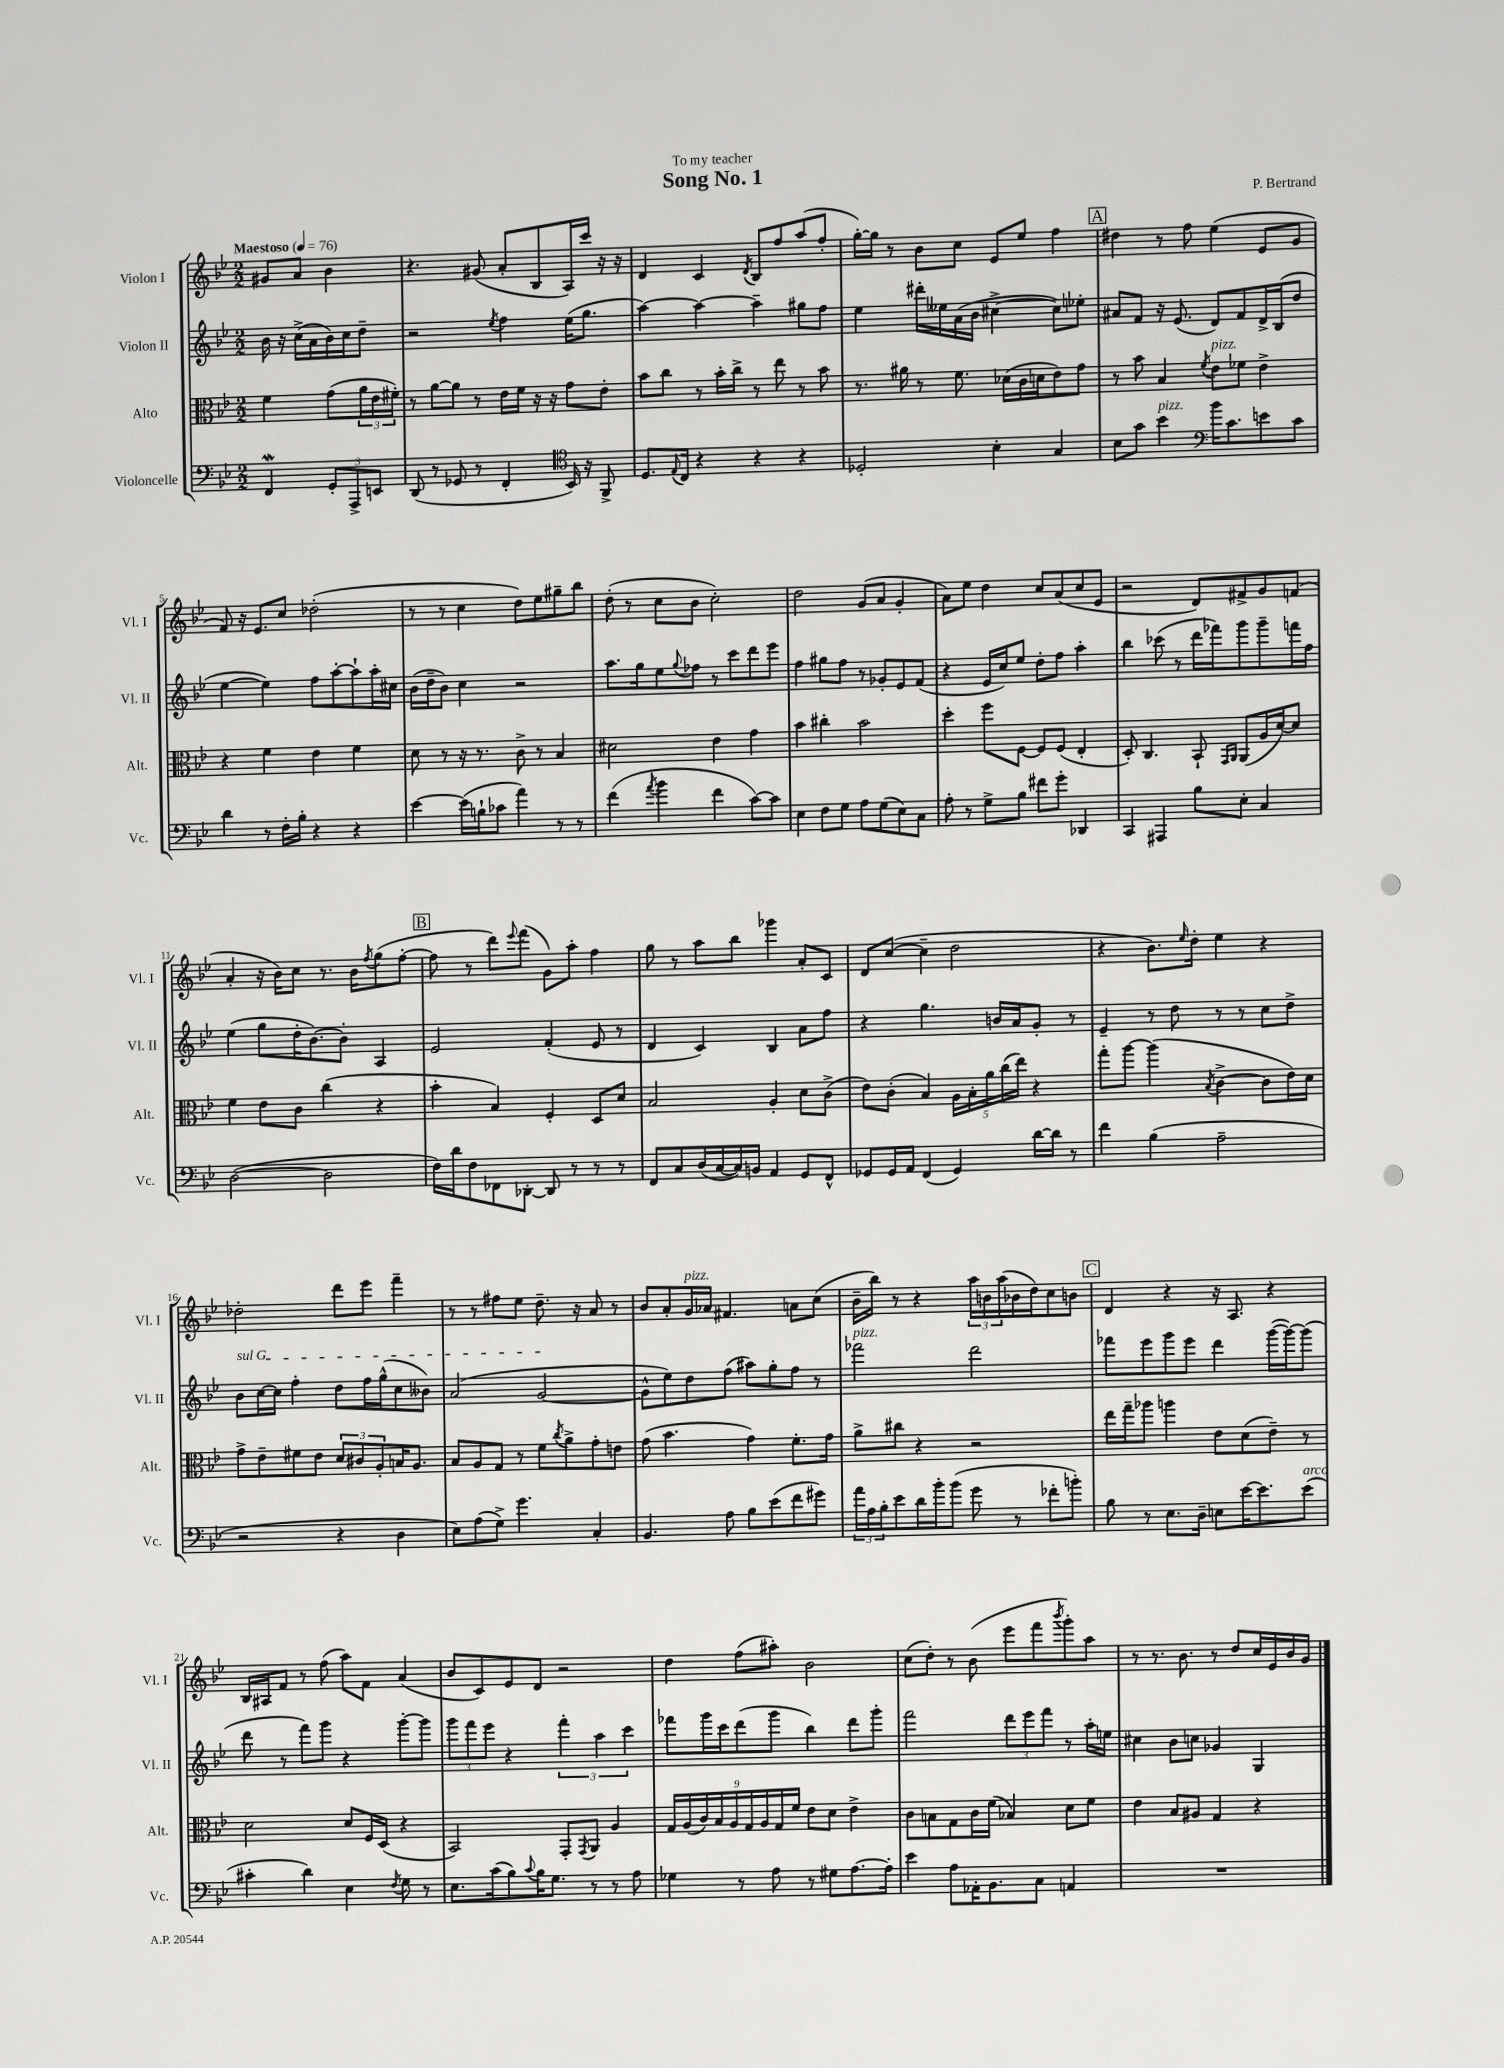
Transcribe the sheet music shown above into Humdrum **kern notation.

**kern	**kern	**kern	**kern
*staff4	*staff3	*staff2	*staff1
*clefF4	*clefC3	*clefG2	*clefG2
*k[b-e-]	*k[b-e-]	*k[b-e-]	*k[b-e-]
*M2/2	*M2/2	*M2/2	*M2/2
*MM76	*MM76	*MM76	*MM76
4FF	4f	16b-	8g#
.	.	16r	.
.	.	(16cc^	8a
.	.	16a	.
12GG'	(8g	16b-)	4b-
.	.	16cc	.
12AAA^	.	.	.
.	24a	8dd~	.
12EE	24e-	.	.
.	24f#')	.	.
=	=	=	=
(8DD	8r	2r	4.r
8r	[8a	.	.
8GG-	8a]	.	.
8r	8r	.	(8g#
.	.	8qee-	.
4FF'	16e-	4ff	8a'
.	16f	.	.
.	16r	.	8B-
.	16r	.	.
*clefC4	*	*	*
16BB-)	8g	(16ee-	16A)
16r	.	8.gg	16ccc
8FF^	8e-'	.	16r
.	.	.	16r
=	=	=	=
8.D	8b-	[4aa)	4d
.	8cc	.	.
8qqE-	.	.	.
16C	.	.	.
4r	8r	4aa_	4c
.	16b-'	.	.
.	16cc^	.	.
.	.	.	8qd
4r	8r	4aa~]	8B-
.	8ee-	.	8ff
4r	8r	8gg#	(8aa
.	8b-	8ff	8ff'
=	=	=	=
2D-'	8.r	4ee-	[16gg')
.	.	.	16gg]
.	.	.	8r
.	16a#	.	.
.	8r	16ddd#'	8b-
.	.	16ee--	.
.	8.f	(16a	8cc
.	.	16b-	.
4B-'	.	[4cc#^	8e-
.	(16d-	.	.
.	16c	.	8ee-
.	16d	.	.
4G	8e-)	8cc#])	4ff
.	8g	8ee-'	.
=	=	=	=
8B-	8r	8a#	4dd#
8g	8b-	8f	.
4b-	4B-	16r	8r
.	.	(8.e-	.
.	.	.	8ff
*clefF4	*	*	*
.	8qf	.	.
16b-	8e-	8d)	(4ee-
8.c	.	.	.
.	8f-	8f	.
8e	4e-^	16d^	8e-
.	.	(16B-	.
8c	.	8dd	8g
=	=	=	=
4d	4r	[4ee-	8f)
.	.	.	16r
.	.	.	8.e-
8r	4f	4ee-])	.
16F'	.	.	8cc
16B-'	.	.	.
4r	4e-	8ff	(2dd-'
.	.	[8aa'	.
4r	4f	8aa`]	.
.	.	16aa'	.
.	.	16cc#	.
=	=	=	=
[4e-	8d	(16b-	8r
.	.	16dd~	.
.	8r	8b-)	8r
(16e-]	16r	4cc	4cc
16B`	8.r	.	.
8c-	.	.	.
4a)	8c^	2r	8dd)
.	8r	.	8ee-
8r	4B-	.	8gg#~
8r	.	.	8bb-
=	=	=	=
(4f	2d#	8.aa	(8dd'
.	.	.	8r
.	.	16gg	.
8qa	.	.	.
4b-	.	8ee-	8cc
.	.	8qqgg	.
.	.	8ff-	8b-
4f	4e-	8r	2cc')
.	.	8ccc	.
[8c)	4g	8ddd	.
8c]	.	8eee-	.
=	=	=	=
4E-	4b-	4ff	2dd
8F	4cc#'	8gg#	.
8G	.	8ff	.
8A	2b-	8r	(8g
(8G	.	8g-'	8a
8E-)	.	8e-	4g'
8C	.	(8f	.
=	=	=	=
8A'	4dd'	4r	8a)
8r	.	.	8ee-
8G^	8ff	16e-	4dd
.	.	16cc)	.
8B-	[8F	8ee-	.
8f#	8F]	8dd'	8cc
8g'	(8F	8ff	(8a
4DD-	4E-'	4aa'	8cc
.	.	.	8e-
=	=	=	=
4CC	8D')	4bb-	2r
.	4.C	.	.
4AAA#	.	(8ccc-	.
.	.	8r	.
8B-	8BB-`	16ddd	8d)
.	.	16fff-)	.
.	16qqGG	.	.
.	16qqAA	.	.
8E-'	(8AA	8ggg	8f#^
4C	16A	8ggg~	8g
.	[16d)	.	.
.	8d]	16fff	(8f
.	.	16ff	.
=	=	=	=
([2D	4f	(4ee-	4a'
.	8e-	8gg	16r
.	.	.	16b-)
.	8c	16dd'	8cc
.	.	[8.b-)	.
2D]	(4cc	.	8.r
.	.	8b-']	.
.	.	.	16b-
.	.	.	8qff
.	4r	4A	(8gg
.	.	.	[8ff'
=	=	=	=
16F)	4b-'	2e-	8ff]
16d	.	.	.
8F	.	.	8r
8FF-	4B-)	.	8ddd)
.	.	.	8qqeee-
[8DD-'	.	.	(8fff
8DD-]	4F'	(4f'	8g)
8r	.	.	8aa'
8r	8D	8e-	4ff
8r	8d	8r	.
=	=	=	=
8FF	2B-	4d	8gg
8C	.	.	8r
(16D	.	4c)	8aa
[16C	.	.	.
16C])	.	.	8bb-
16BB	.	.	.
4AA	4A'	4B-	4ggg-
8GG	8d	8a	8a'
8FF^^	(8c^	8ff	8c
=	=	=	=
8GG-	8e-)	4r	8d
16GG-	(8c'	.	([8cc
16AA	.	.	.
(4FF	4B-)	4.gg	4cc~]
4GG-)	20A	.	2dd
.	20B-'	.	.
.	20a	.	.
.	.	16b	.
.	(20cc	.	.
.	.	16a	.
.	20ee-)	.	.
[16d	4r	8g'	.
16d]	.	.	.
8r	.	8r	.
=	=	=	=
4f	8gg'	4e-~	4r
.	[8aa	.	.
(4B-	(4aa]	8r	8.b-)
.	.	8dd	.
.	.	.	16qqee-
.	.	.	16dd'
.	8qB-	.	.
2A~	[4c^	8r	4ee-
.	.	8r	.
.	8c]	8cc	4r
.	16e-)	8dd^	.
.	16d	.	.
=	=	=	=
2r	8g^	8b-	2dd-'
.	8e-~	[16cc	.
.	.	16cc]	.
.	8f#	4ff'	.
.	8e-	.	.
4r	12d	8dd	8ddd
.	12c#	.	.
.	.	16ff	8eee-
.	12A'	.	.
.	.	(16gg^^	.
4D	16B	8cc	4fff~
.	8.A	.	.
.	.	8b--)	.
=	=	=	=
8E-)	8B-	(2a	8r
(8A	8A	.	8r
8G^)	8G	.	8ff#
4.g	8r	.	8ee-
.	8f	[2g	8.dd~
.	8qcc	.	.
.	8a^	.	.
.	.	.	16r
4C'	8g'	.	8a
.	8e	.	8r
=	=	=	=
4.BB-	(8g	8g^^]	8b-
.	4.b-	8ee-)	8a'
.	.	8dd	16g
.	.	.	16a-
8A	.	(8ff	4.f#
8B-	4g)	8aa#)	.
(8e-	.	8gg'	.
8f	8.f'	8ff	8a
8g#)	.	8r	(8cc
.	16g	.	.
=	=	=	=
24a	8a^	2fff-	16b-~
24A	.	.	.
.	.	.	16bb-)
24B-'	.	.	.
8e-	8cc#	.	8r
16d	4r	.	4r
16b-'	.	.	.
(8b-	.	.	.
8g	2r	2ddd	24aa
.	.	.	24b
.	.	.	(24aa
8r	.	.	16b-
.	.	.	16dd)
8f-'	.	.	8cc
8b')	.	.	8b
=	=	=	=
8B-	16ee-	8fff-	4d
.	16gg~	.	.
8r	8aa-	8eee-	.
8.E-	4aa	8ggg	4r
.	.	8eee-	.
16D~	.	.	.
8E	8e-	4ddd	16r
.	.	.	8.A
[16e-	(8d	.	.
8.e-]	.	.	.
.	8e-~)	([16ggg	4r
.	.	16ggg_)	.
(8e-	8r	(8ggg]	.
=	=	=	=
4c#'	2d	8ddd	16B-
.	.	.	16A#
.	.	8r	8f
4d)	.	8fff)	8r
.	.	8ggg	(8ff
4E-	8d	4r	8aa)
.	16F	.	8f
.	(16D	.	.
8qF	.	.	.
8G	4r	[8ggg'	(4a
8r	.	8ggg]	.
=	=	=	=
8.E-	2BB-)	12ggg	8b-
.	.	12fff	.
.	.	.	8c)
.	.	12eee-	.
(16c	.	.	.
8B-)	.	4r	8e-
8qqc	.	.	.
16B-	.	.	8d
8.G	.	.	.
.	8GG'	6fff'	2r
.	8qGG	.	.
8r	8AA	.	.
.	.	6aa	.
8r	4A	.	.
.	.	6ccc	.
8A	.	.	.
=	=	=	=
4G-	18G	8fff-	4dd
.	(18A	.	.
.	18c)	.	.
.	.	16ggg	.
.	18B-	.	.
.	.	16ccc	.
.	18A	.	.
8r	.	(8ddd	(8ff
.	18G	.	.
.	18A	.	.
8A	.	8ggg	8aa#')
.	18G	.	.
.	18f	.	.
8r	8e-	4bb-)	2b-
8G#	8d	.	.
[8.A	4e-^	8ddd	.
.	.	8ggg'	.
16A']	.	.	.
=	=	=	=
4e-	8c	2fff	(8cc
.	8B	.	8dd')
8A	8G	.	8r
16AA-'	16c	.	(8b-
8.BB-	(16f	.	.
.	4B-)	12ddd	8eee-
.	.	12eee-	.
8C	.	.	8fff
.	.	12fff	.
.	.	.	8qbbb-
4AA	8d	8r	8ggg')
.	8f	16aa'	8aa
.	.	16ee	.
=	=	=	=
1r	4e-	4cc#	8r
.	.	.	8.r
.	8B-	8b-	.
.	.	.	8.b-
.	8A#	8cc	.
.	4G	4g-	8r
.	.	.	8dd
.	4r	4G	16cc
.	.	.	16e-
.	.	.	16b-
.	.	.	16g
==	==	==	==
*-	*-	*-	*-
